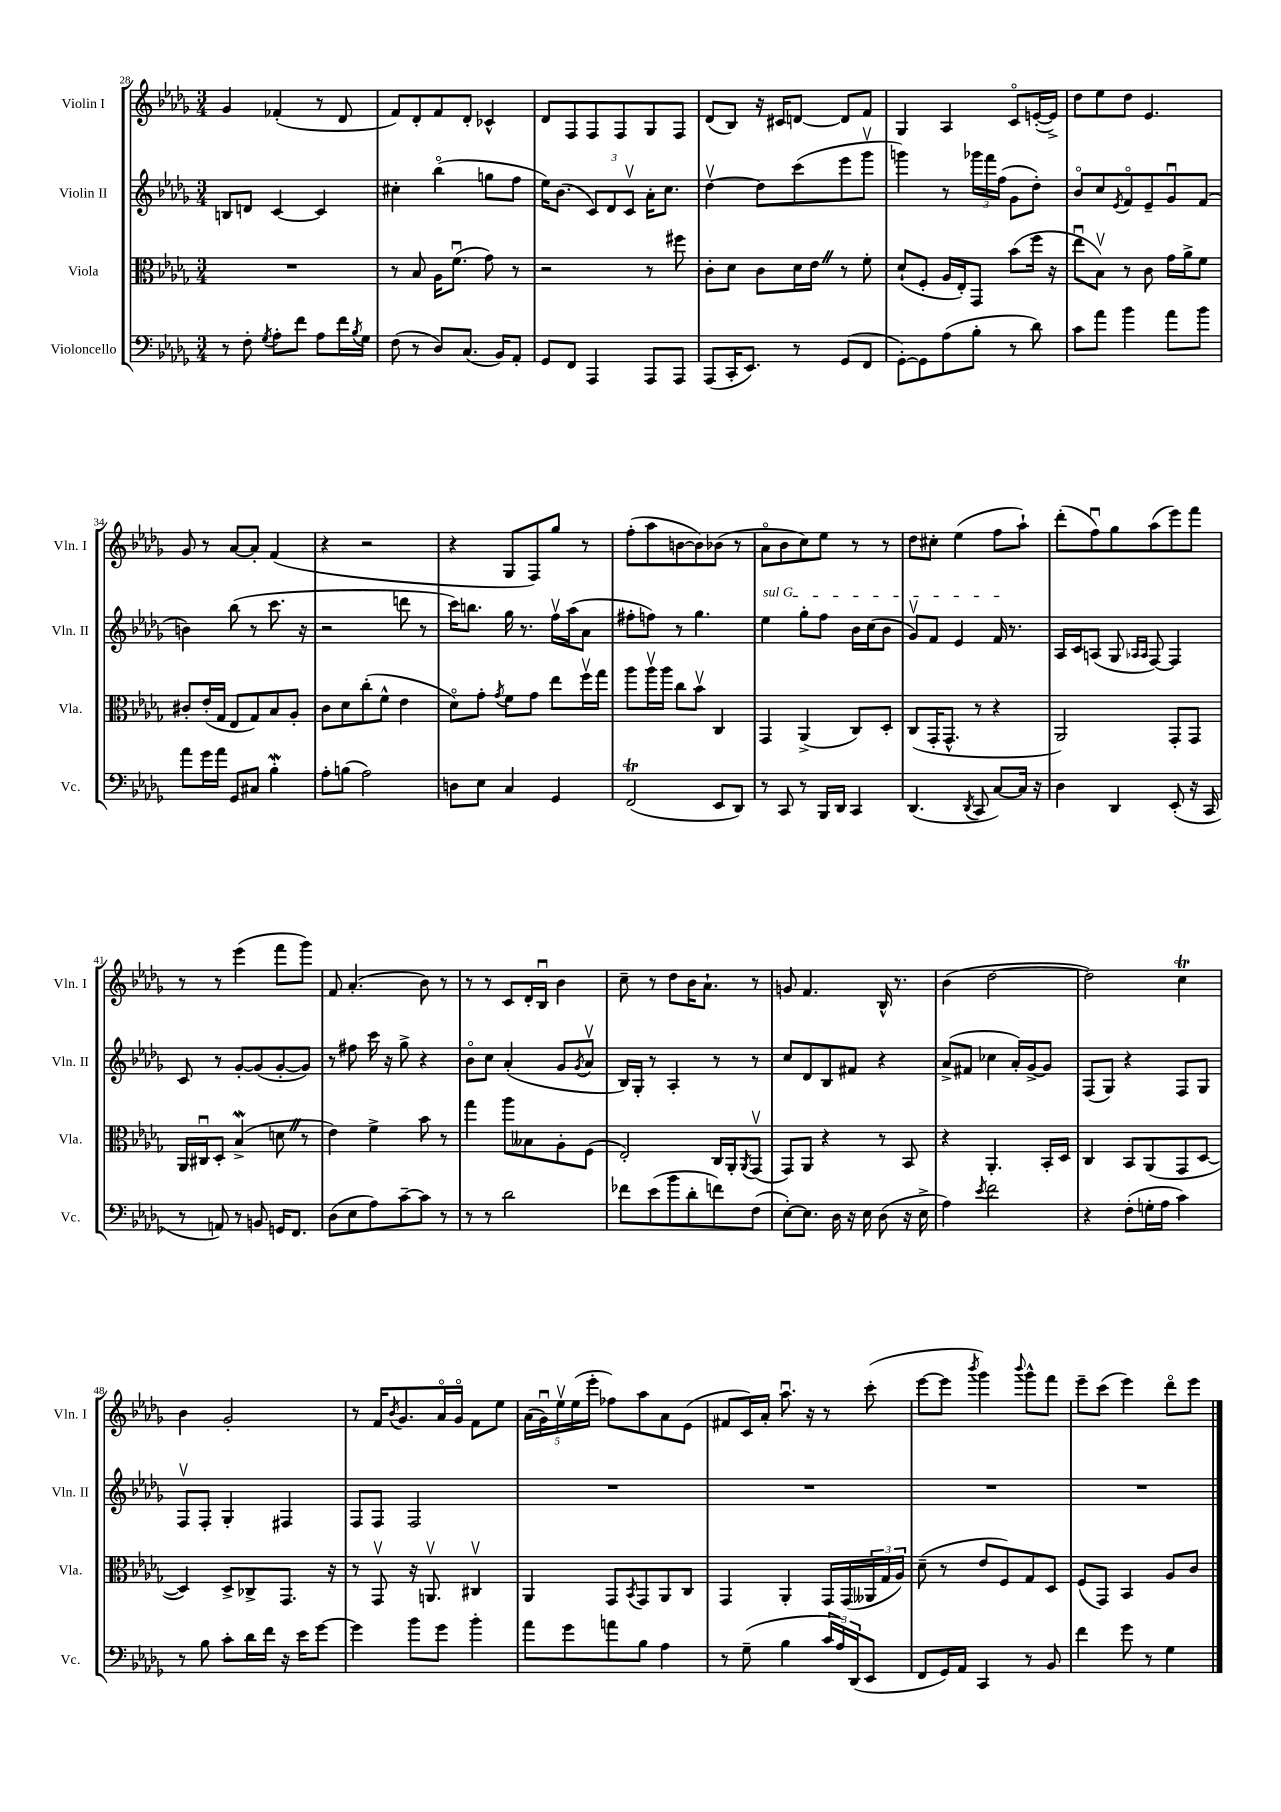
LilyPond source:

<<
\new StaffGroup <<
\new Staff = "s0" \with { instrumentName = "Violin I" shortInstrumentName = "Vln. I" } {
    \clef treble \key des \major \numericTimeSignature \time 3/4
    ges'4 fes'4-.( r8 des'8 |
    f'8) des'8-. f'8 des'8-. ces'4-^ |
    des'8 f8 f8 f8 ges8 f8 |
    des'8( bes8) r16 cis'16 d'8~ d'8 f'8 |
    ges4 aes4 c'8\flageolet e'16~-.( e'16->) |
    des''8 ees''8 des''8 ees'4. |
    ges'8 r8 aes'8~ aes'8-. f'4( |
    r4 r2 |
    r4 ges8 f8) ges''8 r8 |
    f''8-.( aes''8 b'8~ b'8) bes'8( r8 |
    aes'8\flageolet bes'8 c''8) ees''8 r8 r8 |
    des''8 cis''8-. ees''4( f''8 aes''8-!) |
    des'''8-.( f''8\downbow) ges''8 aes''8( ees'''8) f'''8 |
    r8 r8 ees'''4( f'''8 ges'''8) |
    f'8 aes'4.-.( bes'8) r8 |
    r8 r8 c'8 des'16-. bes16\downbow bes'4 |
    c''8-- r8 des''8 bes'16 aes'8.-! r8 |
    g'8 f'4. bes16-^ r8. |
    bes'4( des''2~ |
    des''2) c''4\trill |
    bes'4 ges'2-. |
    r8 f'16 \acciaccatura { bes'8 } ges'8. aes'16\flageolet ges'16\flageolet f'8 ees''8 |
    \tuplet 5/4 { aes'16( ges'16\downbow) ees''16\upbow ees''16( ees'''16-. } fes''8) aes''8 aes'8 ees'8( |
    fis'8 c'16) aes'16-. aes''8.\downbow r16 r8 c'''8-.( |
    ees'''8~ ees'''8 \acciaccatura { bes'''8 } ges'''4) \appoggiatura { bes'''8 } ges'''8-^ f'''8 |
    ees'''8-- c'''8( ees'''4) des'''8\flageolet ees'''8 \bar "|." |
}
\new Staff = "s1" \with { instrumentName = "Violin II" shortInstrumentName = "Vln. II" } {
    \clef treble \key des \major \numericTimeSignature \time 3/4
    b8 d'8 c'4~ c'4 |
    cis''4-. bes''4\flageolet( g''8 f''8 |
    ees''16) bes'8.( \tuplet 3/2 { c'8) des'8 c'8\upbow } aes'16-. c''8. |
    des''4~\upbow des''8 c'''8( ees'''8 ges'''8\upbow |
    g'''4) r8 \tuplet 3/2 { ges'''16 f'''16 f''16( } ges'8 des''8-.) |
    bes'8\flageolet c''8 \acciaccatura { ees'8 } f'8\flageolet ees'8-- ges'8\downbow f'8( |
    b'4) bes''8( r8 c'''8. r16 |
    r2 d'''8 r8 |
    c'''16) b''8. ges''16 r8. f''16\upbow aes''16( aes'8 |
    fis''8-. f''8) r8 ges''4. |
    \once \override TextSpanner.bound-details.left.text = \markup { \italic "sul G" } ees''4\startTextSpan ges''8-. f''8 bes'16 c''16( bes'8 |
    ges'8\upbow) f'8 ees'4 f'16\stopTextSpan r8. |
    aes16 c'16 a8( ges8 \grace { aes16 aes16 } f8~) f4 |
    c'8 r8 ges'8~-. ges'8( ges'8~-. ges'8) |
    r8 fis''8 c'''16 r16 ges''8-> r4 |
    bes'8\flageolet c''8 aes'4-.( ges'8 \acciaccatura { ges'8 } aes'8\upbow |
    bes16) ges16-. r8 aes4-. r8 r8 |
    c''8 des'8 bes8 fis'8 r4 |
    aes'8->( fis'8 ces''4 aes'16-.) ges'16~-> ges'8 |
    f8( ges8) r4 f8 ges8 |
    f8\upbow f8-. ges4-. fis4 |
    f8 f8 f2 |
    R2. |
    R2. |
    R2. |
    R2. \bar "|." |
}
\new Staff = "s2" \with { instrumentName = "Viola" shortInstrumentName = "Vla." } {
    \clef alto \key des \major \numericTimeSignature \time 3/4
    R2. |
    r8 bes8 aes16 f'8.\downbow( ges'8) r8 |
    r2 r8 fis''8 |
    c'8-. des'8 c'8 des'16 ees'16 \once \override BreathingSign.text = \markup { \musicglyph "scripts.caesura.straight" } \breathe r8 f'8-. |
    des'8-!( f8-. aes16 ees16-.) ges,8 bes'8( f''16 r16 |
    ees''8\downbow bes8\upbow) r8 c'8 ges'16 aes'16-> f'8 |
    cis'8-. ees'16-.( ges16 ees8 ges8) bes8 aes8-. |
    c'8 des'8 c''8-.( f'8-^ ees'4 |
    des'8\flageolet) ges'8-. \acciaccatura { ges'8 } f'8 ges'8 ees''8 f''16\upbow ges''16 |
    aes''8 aes''16\upbow aes''16 c''8 bes'8\upbow c4 |
    ges,4 aes,4->( c8) des8-. |
    c8( ges,16-. ges,8.-^ r8 r4 |
    aes,2) ges,8-. ges,8 |
    aes,16 cis16\downbow des8-. bes4->\mordent( d'8 \once \override BreathingSign.text = \markup { \musicglyph "scripts.caesura.straight" } \breathe r8 |
    ees'4) f'4-> bes'8 r8 |
    ges''4 aes''8 beses8 aes8-. f8( |
    ees2-.) c16 aes,16-. \acciaccatura { aes,8 } ges,8\upbow( |
    ges,8) aes,8 r4 r8 bes,8 |
    r4 aes,4.-. bes,16-. des16 |
    c4 bes,8 aes,8( ges,8 des8~ |
    des4) des8-> ces8-> ges,8. r16 |
    r8 ges,8\upbow r16 a,8.\upbow cis4\upbow |
    aes,4 ges,8 \acciaccatura { bes,8 } ges,8 aes,8 c8 |
    ges,4 aes,4-. ges,16 ges,16( \tuplet 3/2 { aeses,16 ges16 aes16) } |
    des'8--( r8 ees'8 f8) ges8 des8 |
    f8( ges,8) bes,4 aes8 c'8 \bar "|." |
}
\new Staff = "s3" \with { instrumentName = "Violoncello" shortInstrumentName = "Vc." } {
    \clef bass \key des \major \numericTimeSignature \time 3/4
    r8 f8-. \acciaccatura { ges8 } aes8-. f'8 aes8 f'16 \acciaccatura { bes8 } ges16 |
    f8( r8 des8) c8.( bes,16) aes,8-. |
    ges,8 f,8 aes,,4 aes,,8 aes,,8 |
    aes,,8( c,16-. ees,8.) r8 ges,8( f,8 |
    ges,8~-.) ges,8 aes8( bes8-. r8 des'8) |
    c'8 aes'8 bes'4 aes'8 bes'8 |
    aes'8 ges'16 aes'16 ges,8 cis8 bes4-.\mordent |
    aes8-. b8( aes2) |
    d8 ees8 c4 ges,4 |
    f,2\trill( ees,8 des,8) |
    r8 c,8 r8 bes,,16 des,16 c,4 |
    des,4.( \acciaccatura { des,8 } c,8 c8~) c16 r16 |
    des4 des,4 ees,8-.( r16 c,16 |
    r8 a,8) r8 b,8 g,16 f,8. |
    des8( ees8 aes8) c'8~-- c'8 r8 |
    r8 r8 des'2 |
    fes'8 ees'8( bes'8 des'8-. f'8) f8( |
    ees8~-.) ees8. des16 r16 ees16 des8( r16 ees16-> |
    aes4) \acciaccatura { ees'8 } f'2 |
    r4 f8-.( g16-. aes16 c'4) |
    r8 bes8 c'8-. des'16 f'16 r16 ees'16 ges'8~ |
    ges'4 bes'8 ges'8 bes'4-. |
    aes'8 ges'8 a'8 bes8 aes4 |
    r8 ges8--( bes4 \tuplet 3/2 { c'16 aes16) des,16( } ees,8 |
    f,8 ges,16) aes,16 c,4 r8 bes,8 |
    f'4 ges'8 r8 ges4 \bar "|." |
}
>>
>>
\layout { \context { \Score currentBarNumber = #28 } }
